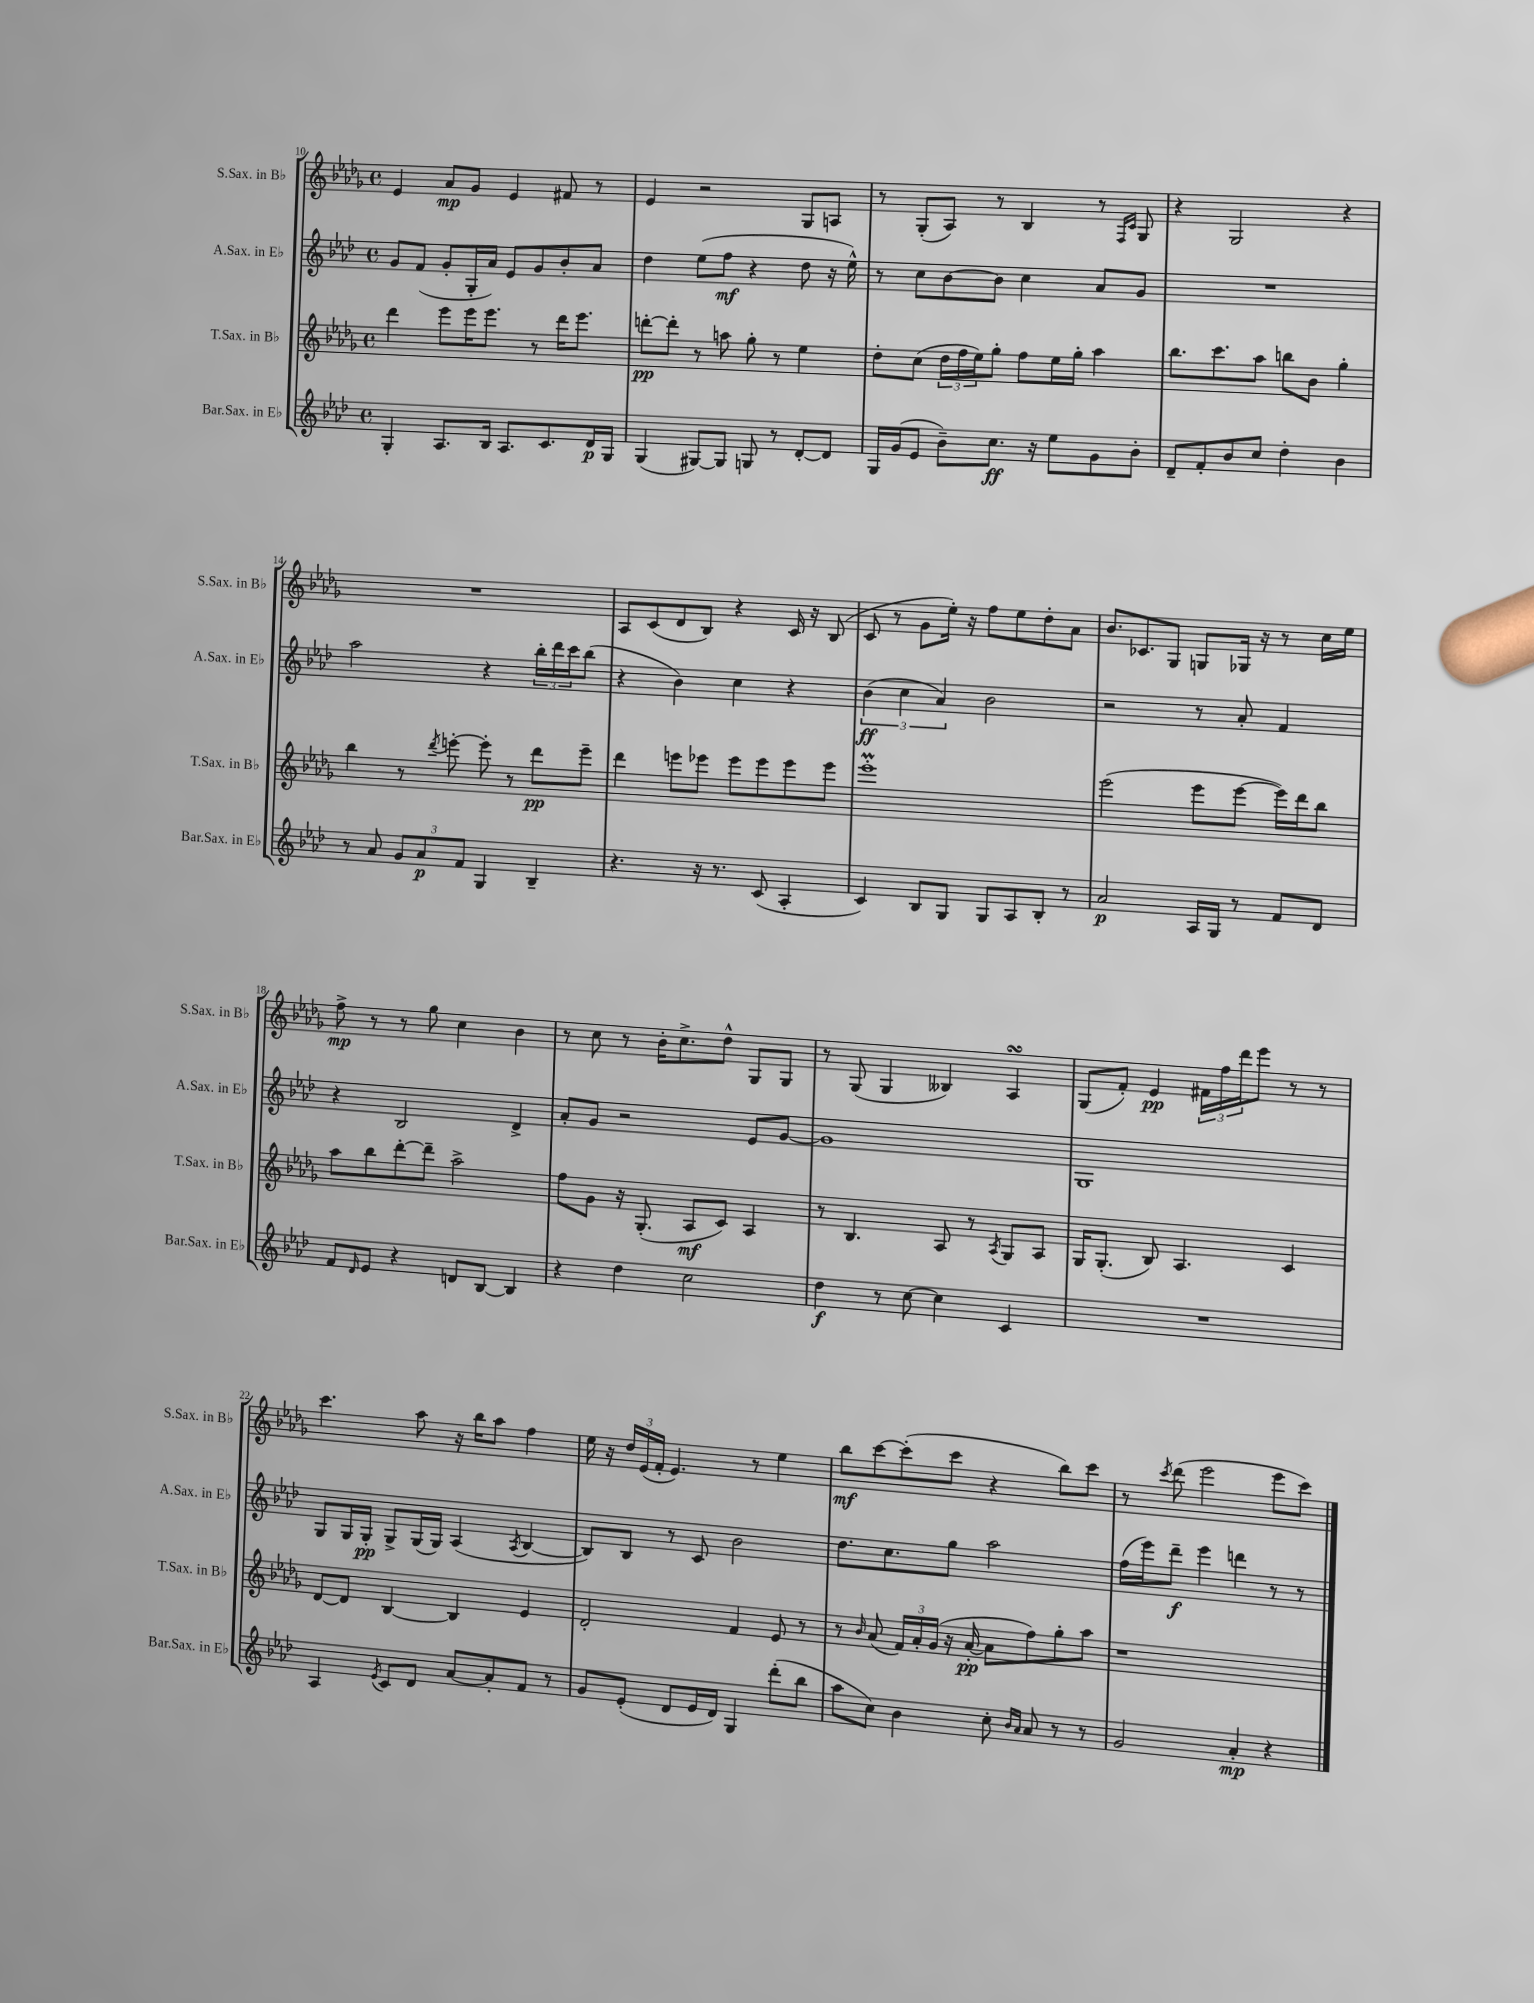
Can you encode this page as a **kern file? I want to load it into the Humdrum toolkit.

**kern	**kern	**kern	**kern
*staff4	*staff3	*staff2	*staff1
*clefG2	*clefG2	*clefG2	*clefG2
*k[b-e-a-d-]	*k[b-e-a-d-g-]	*k[b-e-a-d-]	*k[b-e-a-d-g-]
*M4/4	*M4/4	*M4/4	*M4/4
*met(c)	*met(c)	*met(c)	*met(c)
4G'	4ddd-	8g	4e-
.	.	(8f	.
8.A-	8eee-	8g'	8a-
.	16eee-	16G'	8g-
16B-	8.eee-	16a-)	.
8.A-	.	8e-	4e-
.	8r	8g	.
8.c	.	.	.
.	16ddd-	8b-'	8f#
.	8.eee-	.	.
16d-	.	8a-	8r
16G	.	.	.
=	=	=	=
(4G	[8ddd'	4dd-	4e-
.	8ddd']	.	.
[8G#)	8r	(8ee-	2r
8G#]	8aa	8ff	.
8G	8gg-'	4r	.
8r	8r	.	.
[8d-'	4ee-	8dd-	8G-
8d-]	.	16r	8A
.	.	16ee-^^)	.
=	=	=	=
16G	8dd-'	8r	8r
(16g	.	.	.
8e-	(8cc	8cc	(8G-'
8b-~)	24dd-	[8b-	8A-)
.	24ff	.	.
.	24ee-)	.	.
8.cc	8gg-'	8b-]	8r
.	8ff	4cc	4B-
16r	.	.	.
8ee-	16ee-	.	.
.	16gg-'	.	.
8g	4aa-	8a-	8r
.	.	.	16qqF
.	.	.	16qqc
8b-'	.	8g	8G-
=	=	=	=
8d-~	8.bb-	1r	4r
8f'	.	.	.
.	8.ccc	.	.
8b-	.	.	2G-
8cc	8aa-	.	.
4dd-'	8bb	.	.
.	8b-	.	.
4b-	4gg-'	.	4r
=	=	=	=
8r	4bb-	2aa-	1r
8a-	.	.	.
12g	8r	.	.
12a-	.	.	.
.	8qddd-	.	.
.	[8eee'	.	.
12f	.	.	.
4G	8eee']	4r	.
.	8r	.	.
4B-~	8ddd-	24bb-'	.
.	.	24ddd-	.
.	.	24ccc	.
.	8eee~	(8bb-	.
=	=	=	=
4.r	4ddd-	4r	8A-
.	.	.	(8c
.	8eee	4b-)	8d-
16r	8eee-	.	8B-)
8.r	.	.	.
.	8eee-	4cc	4r
(8c	8eee-	.	.
4A-'	8eee-	4r	16c
.	.	.	16r
.	8eee-	.	(8B-
=	=	=	=
4c)	1eee-'	(6b-	8c
.	.	.	8r
.	.	6cc	.
8B-	.	.	8g-
.	.	6a-)	.
8G	.	.	16ee-')
.	.	.	16r
8G	.	2b-	8ff
8A-	.	.	8ee-
8B-'	.	.	8dd-'
8r	.	.	8a-
=	=	=	=
2a-	(2eee-	2r	8.b-
.	.	.	8.c-
.	.	.	8G-
16A-	8eee-	8r	8G
16G	.	.	.
8r	[8eee-	8a-'	16G-
.	.	.	16r
8f	16eee-])	4f	8r
.	16ddd-	.	.
8d-	8bb-	.	16cc
.	.	.	16ee-
=	=	=	=
8f	8aa-	4r	8ff^
16qqd-	.	.	.
8e-	8bb-	.	8r
4r	[8ddd-'	2B-	8r
.	8ddd-~]	.	8gg-
8d	2aa-^	.	4cc
[8B-	.	.	.
4B-]	.	4d-^	4b-
=	=	=	=
4r	8ff	8a-'	8r
.	8g-	8g	8cc
4dd-	16r	2r	8r
.	(8.G-'	.	.
.	.	.	16b-'
.	.	.	8.cc^
2cc	8A-	.	.
.	8c)	.	8dd-^^
.	4A-	8e-	8G-
.	.	[8g	8G-
=	=	=	=
4dd-	8r	1g]	8r
.	4.B-	.	(8G-
8r	.	.	4G-
[8cc	.	.	.
4cc]	8A-	.	4B--)
.	8r	.	.
.	8qA-	.	.
4c	8G-	.	4A-
.	8A-	.	.
=	=	=	=
1r	16G-	1G	(8G-
.	(8.G-'	.	.
.	.	.	8f')
.	8B-)	.	4e-
.	4.A-	.	.
.	.	.	24f#
.	.	.	24ff
.	.	.	24ddd-
.	.	.	8eee-
.	4c	.	8r
.	.	.	8r
=	=	=	=
4A-	[8d-	8G	4.ccc
.	8d-]	16G	.
.	.	16G'	.
8qe-	.	.	.
8c	[4B-	8G^	.
8d-	.	(16G	8aa-
.	.	16G)	.
[8a-	4B-]	(4A-	16r
.	.	.	16bb-
8a-']	.	.	8aa-
.	.	8qA-	.
8f	4e-	[4B-	4ff
8r	.	.	.
=	=	=	=
8g	2d-'	8B-])	16ee-
.	.	.	16r
(8e-'	.	8B-	24dd-
.	.	.	(24e-
.	.	.	24f'
8d-	.	8r	4.e-)
16e-	.	8c	.
16d-)	.	.	.
4G	4f	2b-	.
.	.	.	8r
(8ddd-'	8e-	.	4ee-
8bb-	8r	.	.
=	=	=	=
8aa-	8r	8.dd-	8bb-
.	16qqb-	.	.
8cc)	(8a-	.	[8ccc
.	.	8.cc	.
4b-	24f)	.	(8ccc']
.	24a-'	.	.
.	(24g-	.	.
.	16r	8gg	8ccc
.	[16a-'	.	.
8cc'	8a-]	2aa-	4r
16qqb-	.	.	.
16qqa-	.	.	.
8a-	8ff)	.	.
8r	8gg-'	.	8bb-)
8r	8aa-	.	8ccc
=	=	=	=
2g	1r	(16ff	8r
.	.	16eee-)	.
.	.	.	8qccc
.	.	8ddd-~	(8ddd-
.	.	4eee-	2eee-
4a-'	.	4ddd	.
4r	.	8r	8eee-
.	.	8r	8ccc)
==	==	==	==
*-	*-	*-	*-
